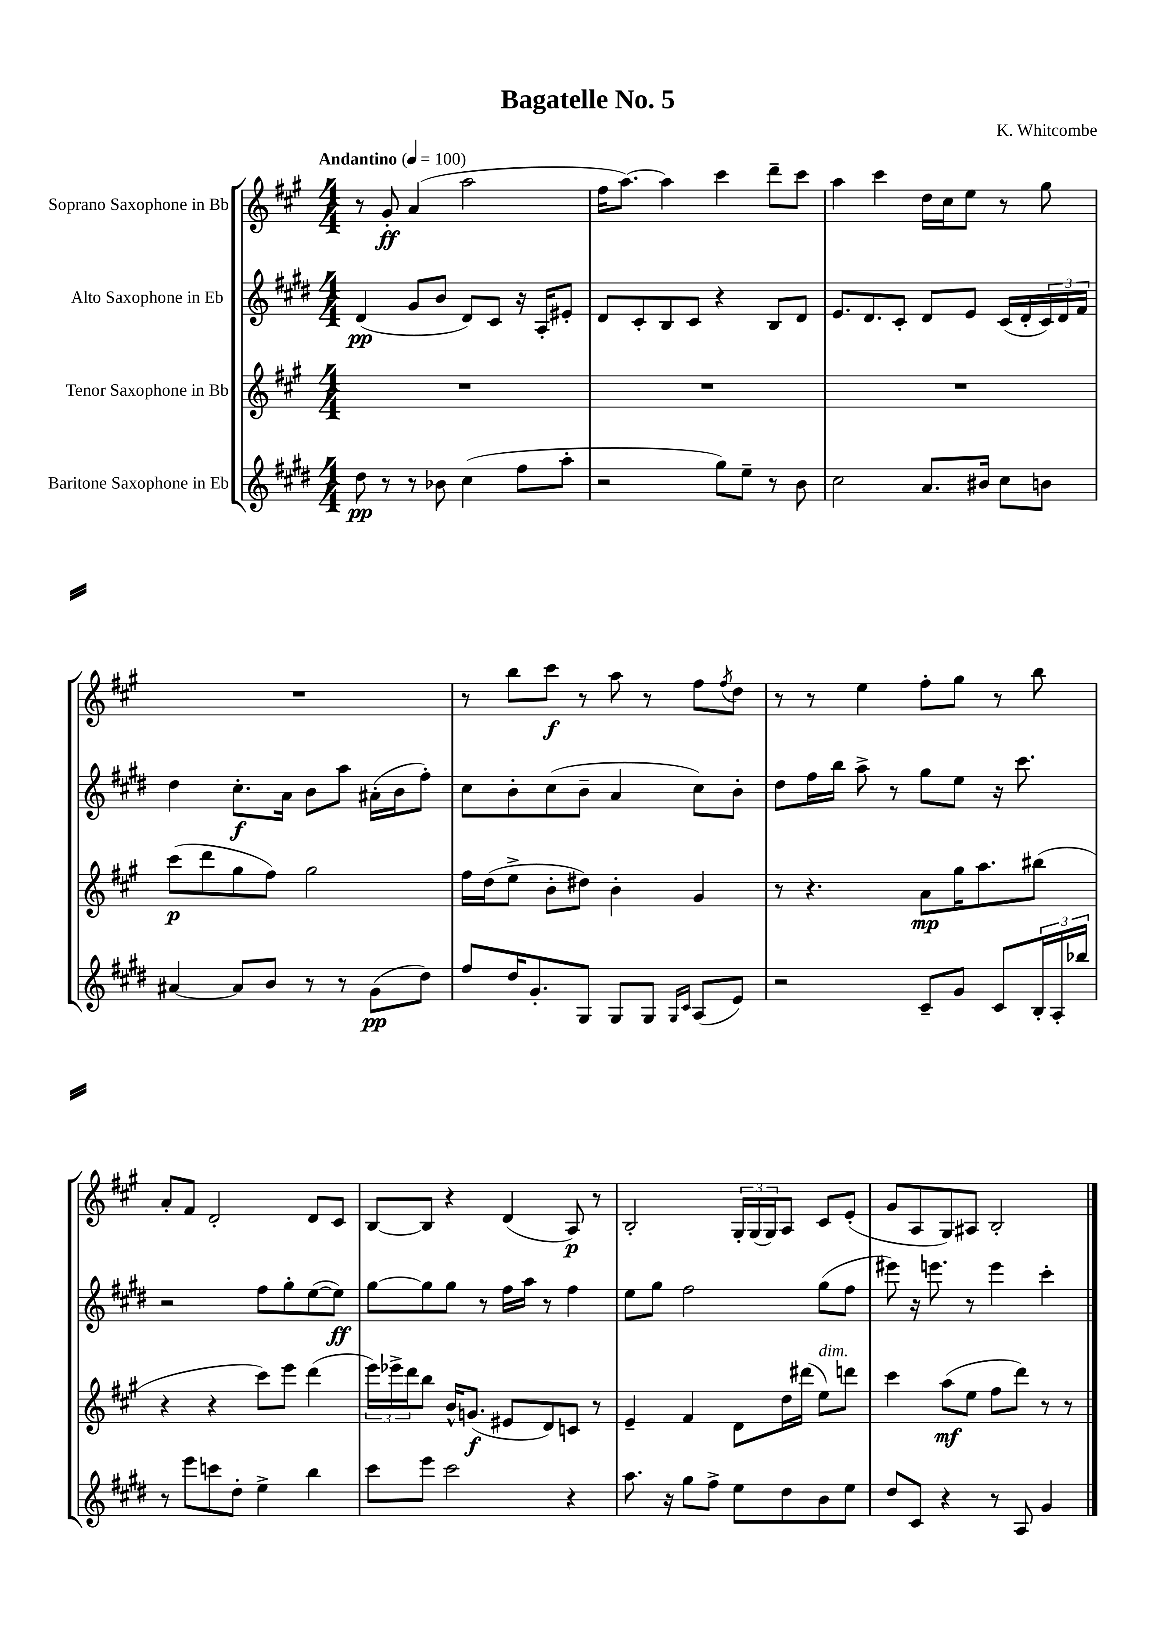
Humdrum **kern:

**kern	**dynam	**kern	**dynam	**kern	**dynam	**kern	**dynam
*part4	*part4	*part3	*part3	*part2	*part2	*part1	*part1
*staff4	*staff4	*staff3	*staff3	*staff2	*staff2	*staff1	*staff1
*I"Baritone Saxophone in Eb	*	*I"Tenor Saxophone in Bb	*	*I"Alto Saxophone in Eb	*	*I"Soprano Saxophone in Bb	*
*clefG2	*	*clefG2	*	*clefG2	*	*clefG2	*
*k[f#c#g#d#]	*	*k[f#c#g#]	*	*k[f#c#g#d#]	*	*k[f#c#g#]	*
*M4/4	*	*M4/4	*	*M4/4	*	*M4/4	*
*MM100	*	*MM100	*	*MM100	*	*MM100	*
=1	=1	=1	=1	=1	=1	=1	=1
!	!	!	!	!	!	!LO:TX:a:B:t=Andantino	!
8dd#\	pp	1r	.	(4d#/	pp	8r	.
8r	.	.	.	.	.	8g#'/	ff
8r	.	.	.	8g#/L	.	(4a/	.
8b-X\	.	.	.	8b/J	.	.	.
(4cc#\	.	.	.	8d#/L)	.	2aa\	.
.	.	.	.	8c#/J	.	.	.
8ff#\L	.	.	.	16r	.	.	.
.	.	.	.	16A'/KL	.	.	.
8aa'\J	.	.	.	8e#X'/J	.	.	.
=2	=2	=2	=2	=2	=2	=2	=2
2r	.	1r	.	8d#/L	.	16ff#\KL	.
.	.	.	.	.	.	[8.aa\J)	.
.	.	.	.	8c#'/	.	.	.
.	.	.	.	8B/	.	4aa\]	.
.	.	.	.	8c#/J	.	.	.
8gg#\L)	.	.	.	4r	.	4ccc#\	.
8ee~\J	.	.	.	.	.	.	.
8r	.	.	.	8B/L	.	8ddd~\L	.
8b\	.	.	.	8d#/J	.	8ccc#\J	.
=3	=3	=3	=3	=3	=3	=3	=3
2cc#\	.	1r	.	8.e/L	.	4aa\	.
.	.	.	.	8.d#/	.	.	.
.	.	.	.	.	.	4ccc#\	.
.	.	.	.	8c#'/J	.	.	.
8.a/L	.	.	.	8d#/L	.	16dd\LL	.
.	.	.	.	.	.	16cc#\J	.
.	.	.	.	8e/J	.	8ee\J	.
16b#X/Jk	.	.	.	.	.	.	.
8cc#\L	.	.	.	(16c#/LL	.	8r	.
.	.	.	.	16d#'/	.	.	.
8bn\J	.	.	.	24c#/)	.	8gg#\	.
.	.	.	.	24d#/	.	.	.
.	.	.	.	24f#/JJ	.	.	.
!!LO:LB:g=z
=4	=4	=4	=4	=4	=4	=4	=4
[4a#X/	.	(8ccc#\L	p	4dd#\	.	1r	.
.	.	8ddd\	.	.	.	.	.
8a#/L]	.	8gg#\	.	8.cc#'\L	f	.	.
8b/J	.	8ff#\J)	.	.	.	.	.
.	.	.	.	16a\Jk	.	.	.
8r	.	2gg#\	.	8b\L	.	.	.
8r	.	.	.	8aa\J	.	.	.
(8g#\L	pp	.	.	(16a#X'\LL	.	.	.
.	.	.	.	16b\J	.	.	.
8dd#\J)	.	.	.	8ff#'\J)	.	.	.
=5	=5	=5	=5	=5	=5	=5	=5
8ff#/L	.	16ff#\LL	.	8cc#\L	.	8r	.
.	.	(16dd\J	.	.	.	.	.
16dd#/K	.	8ee^\J	.	8b'\	.	8bb\L	.
8.g#'/	.	.	.	.	.	.	.
.	.	8b'\L	.	(8cc#\	.	8ccc#\J	f
8G#/J	.	8dd#X\J)	.	8b~\J	.	8r	.
8G#/L	.	4b'\	.	4a/	.	8aa\	.
8G#/J	.	.	.	.	.	8r	.
16qqG#/LL	.	.	.	.	.	.	.
16qqc#/JJ	.	.	.	.	.	.	.
(8A/L	.	4g#/	.	8cc#\L)	.	8ff#\L	.
.	.	.	.	.	.	8qff#/	.
8e/J)	.	.	.	8b'\J	.	8dd\J	.
=6	=6	=6	=6	=6	=6	=6	=6
2r	.	8r	.	8dd#\L	.	8r	.
.	.	4.r	.	16ff#\L	.	8r	.
.	.	.	.	16bb\JJ	.	.	.
.	.	.	.	8aa^\	.	4ee\	.
.	.	.	.	8r	.	.	.
8c#~/L	.	8a\L	mp	8gg#\L	.	8ff#'\L	.
8g#/J	.	16gg#\K	.	8ee\J	.	8gg#\J	.
.	.	8.aa\	.	.	.	.	.
8c#/L	.	.	.	16r	.	8r	.
.	.	.	.	8.ccc#\	.	.	.
24B'/L	.	(8bb#X\J	.	.	.	8bb\	.
24A'/	.	.	.	.	.	.	.
24bb-X/JJ	.	.	.	.	.	.	.
!!LO:LB:g=z
=7	=7	=7	=7	=7	=7	=7	=7
8r	.	4r	.	2r	.	8a'/L	.
8eee\L	.	.	.	.	.	8f#/J	.
8cccn\	.	4r	.	.	.	2d'/	.
8dd#'\J	.	.	.	.	.	.	.
4ee^\	.	8ccc#\L)	.	8ff#\L	.	.	.
.	.	8eee\J	.	8gg#'\	.	.	.
4bb\	.	(4ddd\	.	([8ee\	.	8d/L	.
.	.	.	.	8ee\J])	ff	8c#/J	.
=8	=8	=8	=8	=8	=8	=8	=8
8ccc#\L	.	24eee\LL)	.	[8gg#\L	.	[8B/L	.
.	.	24eee-X^\	.	.	.	.	.
.	.	24ddd\J	.	.	.	.	.
8eee\J	.	8bb\J	.	8gg#\]	.	8B/J]	.
2ccc#\	.	16b^^/KL	.	8gg#\J	.	4r	.
.	.	(8.gn/J	f	.	.	.	.
.	.	.	.	8r	.	.	.
.	.	8e#X/L	.	16ff#\LL	.	(4d/	.
.	.	.	.	16aa\JJ	.	.	.
.	.	8d/)	.	8r	.	.	.
4r	.	8cn/J	.	4ff#\	.	8A/)	p
.	.	8r	.	.	.	8r	.
=9	=9	=9	=9	=9	=9	=9	=9
8.aa\	.	4e~/	.	8ee\L	.	2B'/	.
.	.	.	.	8gg#\J	.	.	.
16r	.	.	.	.	.	.	.
8gg#\L	.	4f#/	.	2ff#\	.	.	.
8ff#^\J	.	.	.	.	.	.	.
8ee\L	.	8d\L	.	.	.	24G#'/LL	.
.	.	.	.	.	.	(24G#/	.
.	.	.	.	.	.	24G#/J)	.
8dd#\	.	16dd\L	.	.	.	8A/J	.
.	.	(16ddd#X\JJ	.	.	.	.	.
!	!	!LO:TX:a:i:t=dim.	!	!	!	!	!
8b\	.	8ee\L)	.	(8gg#\L	.	8c#/L	.
8ee\J	.	8dddn\J	.	8ff#\J	.	(8e'/J	.
=10	=10	=10	=10	=10	=10	=10	=10
8dd#/L	.	4ccc#\	.	8eee#X\)	.	8g#/L	.
8c#/J	.	.	.	16r	.	8A/	.
.	.	.	.	8.eeen\	.	.	.
4r	.	(8aa\L	mf	.	.	8G#/)	.
.	.	8ee\J	.	8r	.	8A#X/J	.
8r	.	8ff#\L	.	4eee\	.	2B'/	.
8A/	.	8ddd\J)	.	.	.	.	.
4g#/	.	8r	.	4ccc#'\	.	.	.
.	.	8r	.	.	.	.	.
==	==	==	==	==	==	==	==
*-	*-	*-	*-	*-	*-	*-	*-
